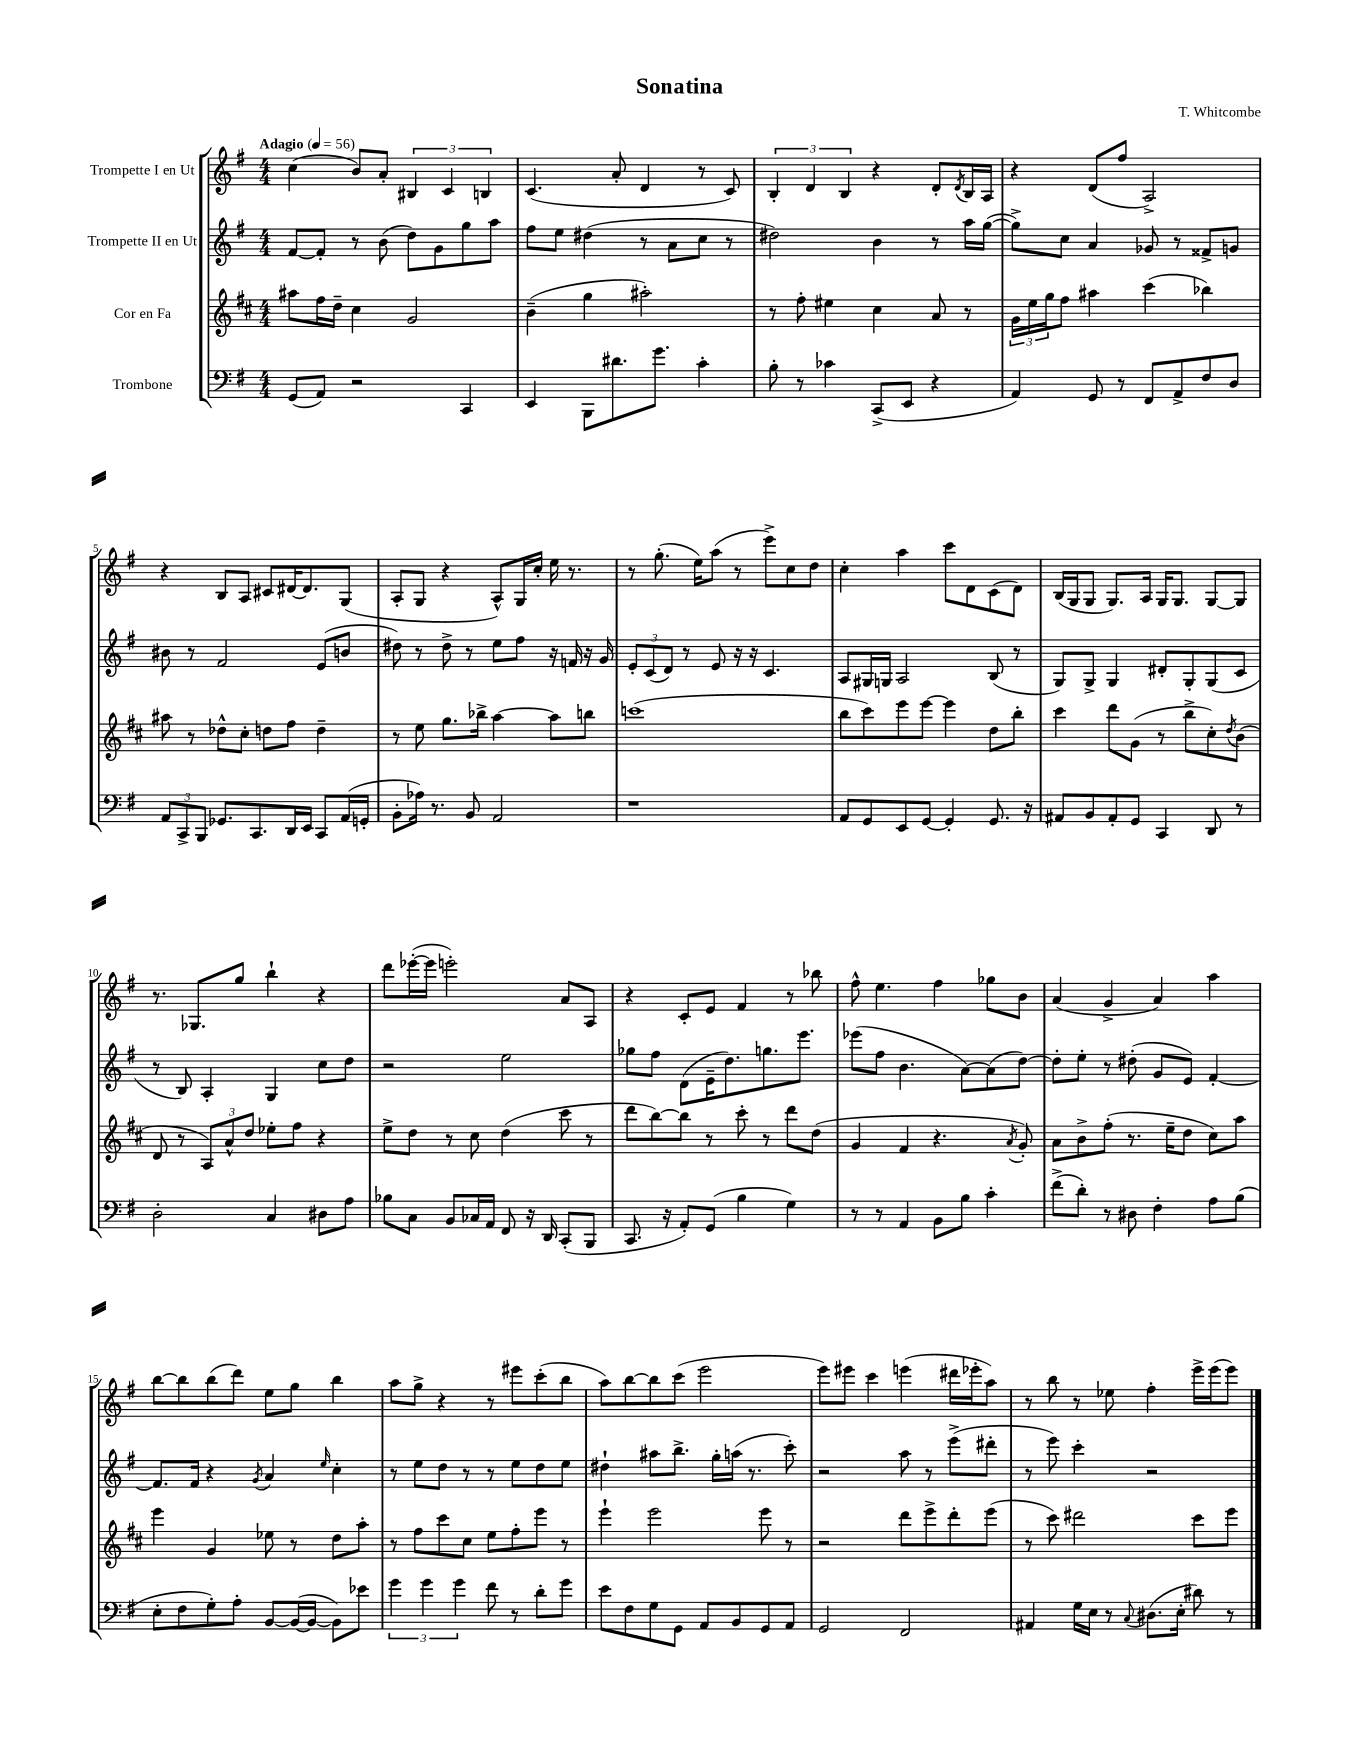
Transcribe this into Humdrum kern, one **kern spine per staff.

**kern	**kern	**kern	**kern
*staff4	*staff3	*staff2	*staff1
*clefF4	*clefG2	*clefG2	*clefG2
*k[f#]	*k[f#c#]	*k[f#]	*k[f#]
*M4/4	*M4/4	*M4/4	*M4/4
*MM56	*MM56	*MM56	*MM56
(8GG	8aa#	[8f#	(4cc
8AA)	16ff#	8f#']	.
.	16dd~	.	.
2r	4cc#	8r	8b)
.	.	(8b	8a'
.	2g	8dd)	6B#
.	.	8g	.
.	.	.	6c
4CC	.	8gg	.
.	.	.	6B
.	.	8aa	.
=	=	=	=
4EE	(4b~	8ff#	(4.c
.	.	8ee	.
8BBB	4gg	(4dd#	.
8.d#	.	.	8a'
.	2aa#')	8r	4d
8.g	.	.	.
.	.	8a	.
4c'	.	8cc	8r
.	.	8r	8c)
=	=	=	=
8B'	8r	2dd#)	6B'
8r	8ff#'	.	.
.	.	.	6d
4c-	4ee#	.	.
.	.	.	6B
(8CC^	4cc#	4b	4r
8EE	.	.	.
4r	8a	8r	8d'
.	.	.	8qd
.	8r	16aa	16B
.	.	([16gg	16A
=	=	=	=
4AA)	24g	8gg^])	4r
.	24ee	.	.
.	24gg	.	.
.	8ff#	8cc	.
8GG	4aa#	4a	(8d
8r	.	.	8ff#
8FF#	(4ccc#	8g-	2A^)
8AA^	.	8r	.
8F#	4bb-)	8f##^	.
8D	.	8g	.
=	=	=	=
12AA	8aa#	8b#	4r
12CC^	.	.	.
.	8r	8r	.
12BBB	.	.	.
8.GG-	8dd-^^	2f#	8B
.	8cc#'	.	8A
8.CC	.	.	.
.	8dd	.	8c#
16DD	8ff#	.	[16d#
16EE	.	.	8.d#]
8CC	4dd~	(8e	.
(16AA	.	8b	(8G
16GG'	.	.	.
=	=	=	=
8BB'	8r	8dd#)	8A'
16A-)	8ee	8r	8G
8.r	.	.	.
.	8.gg	8dd#^	4r
8BB	.	8r	.
.	16bb-^	.	.
2AA	[4aa	8ee	8A^^)
.	.	8ff#	16G
.	.	.	16cc'
.	8aa]	16r	16ee
.	.	16f	8.r
.	8bb	16r	.
.	.	16g	.
=	=	=	=
1r	(1ccc	12e'	8r
.	.	(12c	.
.	.	.	(8.gg'
.	.	12d)	.
.	.	8r	.
.	.	.	16ee)
.	.	8e	(8aa
.	.	16r	8r
.	.	16r	.
.	.	4.c	8eee^)
.	.	.	8cc
.	.	.	8dd
=	=	=	=
8AA	8bb	8A	4cc'
8GG	8ccc#)	16G#	.
.	.	16G	.
8EE	8eee	2A	4aa
[8GG	[8eee	.	.
4GG']	4eee]	.	8ccc
.	.	.	8d
8.GG	8dd	(8B	(8c
.	8bb'	8r	8d)
16r	.	.	.
=	=	=	=
8AA#	4ccc#	8G)	(16B
.	.	.	16G
8BB	.	8G^	8G
8AA#'	8ddd	4G	8.G)
8GG	(8g	.	.
.	.	.	16A
4CC	8r	8d#'	16G
.	.	.	8.G
.	8bb^	8G'	.
8DD	8cc#')	(8G	[8G
.	8qdd	.	.
8r	(8b	8c	8G]
=	=	=	=
2D'	8d	8r	8.r
.	8r	8B)	.
.	.	.	8.G-
.	12A)	4A'	.
.	12a^^	.	.
.	.	.	8gg
.	12dd	.	.
4C	8ee-'	4G	4bb`
.	8ff#	.	.
8D#	4r	8cc	4r
8A	.	8dd	.
=	=	=	=
8B-	8ee^	2r	8ddd
8C	8dd	.	([16eee-'
.	.	.	16eee-]
8BB	8r	.	2eee')
16C-	8cc#	.	.
16AA	.	.	.
8FF#	(4dd	2ee	.
16r	.	.	.
16DD	.	.	.
(8CC'	8ccc#	.	8a
8BBB	8r	.	8A
=	=	=	=
8.CC	8ddd	8gg-	4r
.	[8bb)	8ff#	.
16r	.	.	.
8AA')	8bb]	(8d	8c'
(8GG	8r	16e~	8e
.	.	8.dd)	.
4B	8ccc#'	.	4f#
.	8r	8.gg	.
4G)	8ddd	.	8r
.	.	8.eee	.
.	(8dd	.	8bb-
=	=	=	=
8r	4g	(8eee-	8ff#^^
8r	.	8ff#	4.ee
4AA	4f#	4.b	.
8BB	4.r	.	4ff#
8B	.	[8a)	.
4c'	.	(8a]	8gg-
.	8qa	.	.
.	8g')	[8dd)	8b
=	=	=	=
(8f#^	8a	8dd']	(4a
8d')	8b^	8ee'	.
8r	(8ff#'	8r	4g^
8D#	8.r	(8dd#'	.
4F#'	.	8g	4a)
.	16ee~	.	.
.	8dd	8e)	.
8A	8cc#)	[4f#'	4aa
(8B	8aa	.	.
=	=	=	=
8E'	4eee	8.f#]	[8bb
8F#	.	.	8bb]
.	.	16f#	.
8G')	4g	4r	(8bb
8A'	.	.	8ddd)
.	.	8qg	.
[8BB	8ee-	4a	8ee
(16BB_	8r	.	8gg
16BB_	.	.	.
.	.	16qqee	.
8BB])	8dd	4cc'	4bb
8e-	8aa'	.	.
=	=	=	=
6g	8r	8r	8aa
.	8ff#	8ee	8gg^
6g	.	.	.
.	8ccc#	8dd	4r
6g	.	.	.
.	8cc#	8r	.
8f#	8ee	8r	8r
8r	8ff#'	8ee	8eee#
8d'	8eee	8dd	(8ccc'
8g	8r	8ee	8bb
=	=	=	=
8e	4eee`	4dd#`	8aa)
8F#	.	.	[8bb
8G	2eee	8aa#	8bb]
8GG	.	8.bb^	(8ccc
8AA	.	.	2eee
.	.	16gg'	.
8BB	.	(16aa	.
.	.	8.r	.
8GG	8eee	.	.
8AA	8r	8ccc')	.
=	=	=	=
2GG	2r	2r	8eee)
.	.	.	8eee#
.	.	.	4ccc
2FF#	8ddd	8aa	(4eee
.	8eee^	8r	.
.	8ddd'	(8eee^	16ddd#
.	.	.	16eee-'
.	(8eee	8ddd#'	8aa)
=	=	=	=
4AA#	8r	8r	8r
.	8ccc#)	8eee)	8bb
16G	2ddd#	4ccc'	8r
16E	.	.	.
8r	.	.	8ee-
8qqC	.	.	.
(8.D#	.	2r	4ff#'
16E'	.	.	.
8d#)	8ccc#	.	16eee^
.	.	.	(16eee
8r	8eee	.	8eee)
==	==	==	==
*-	*-	*-	*-
